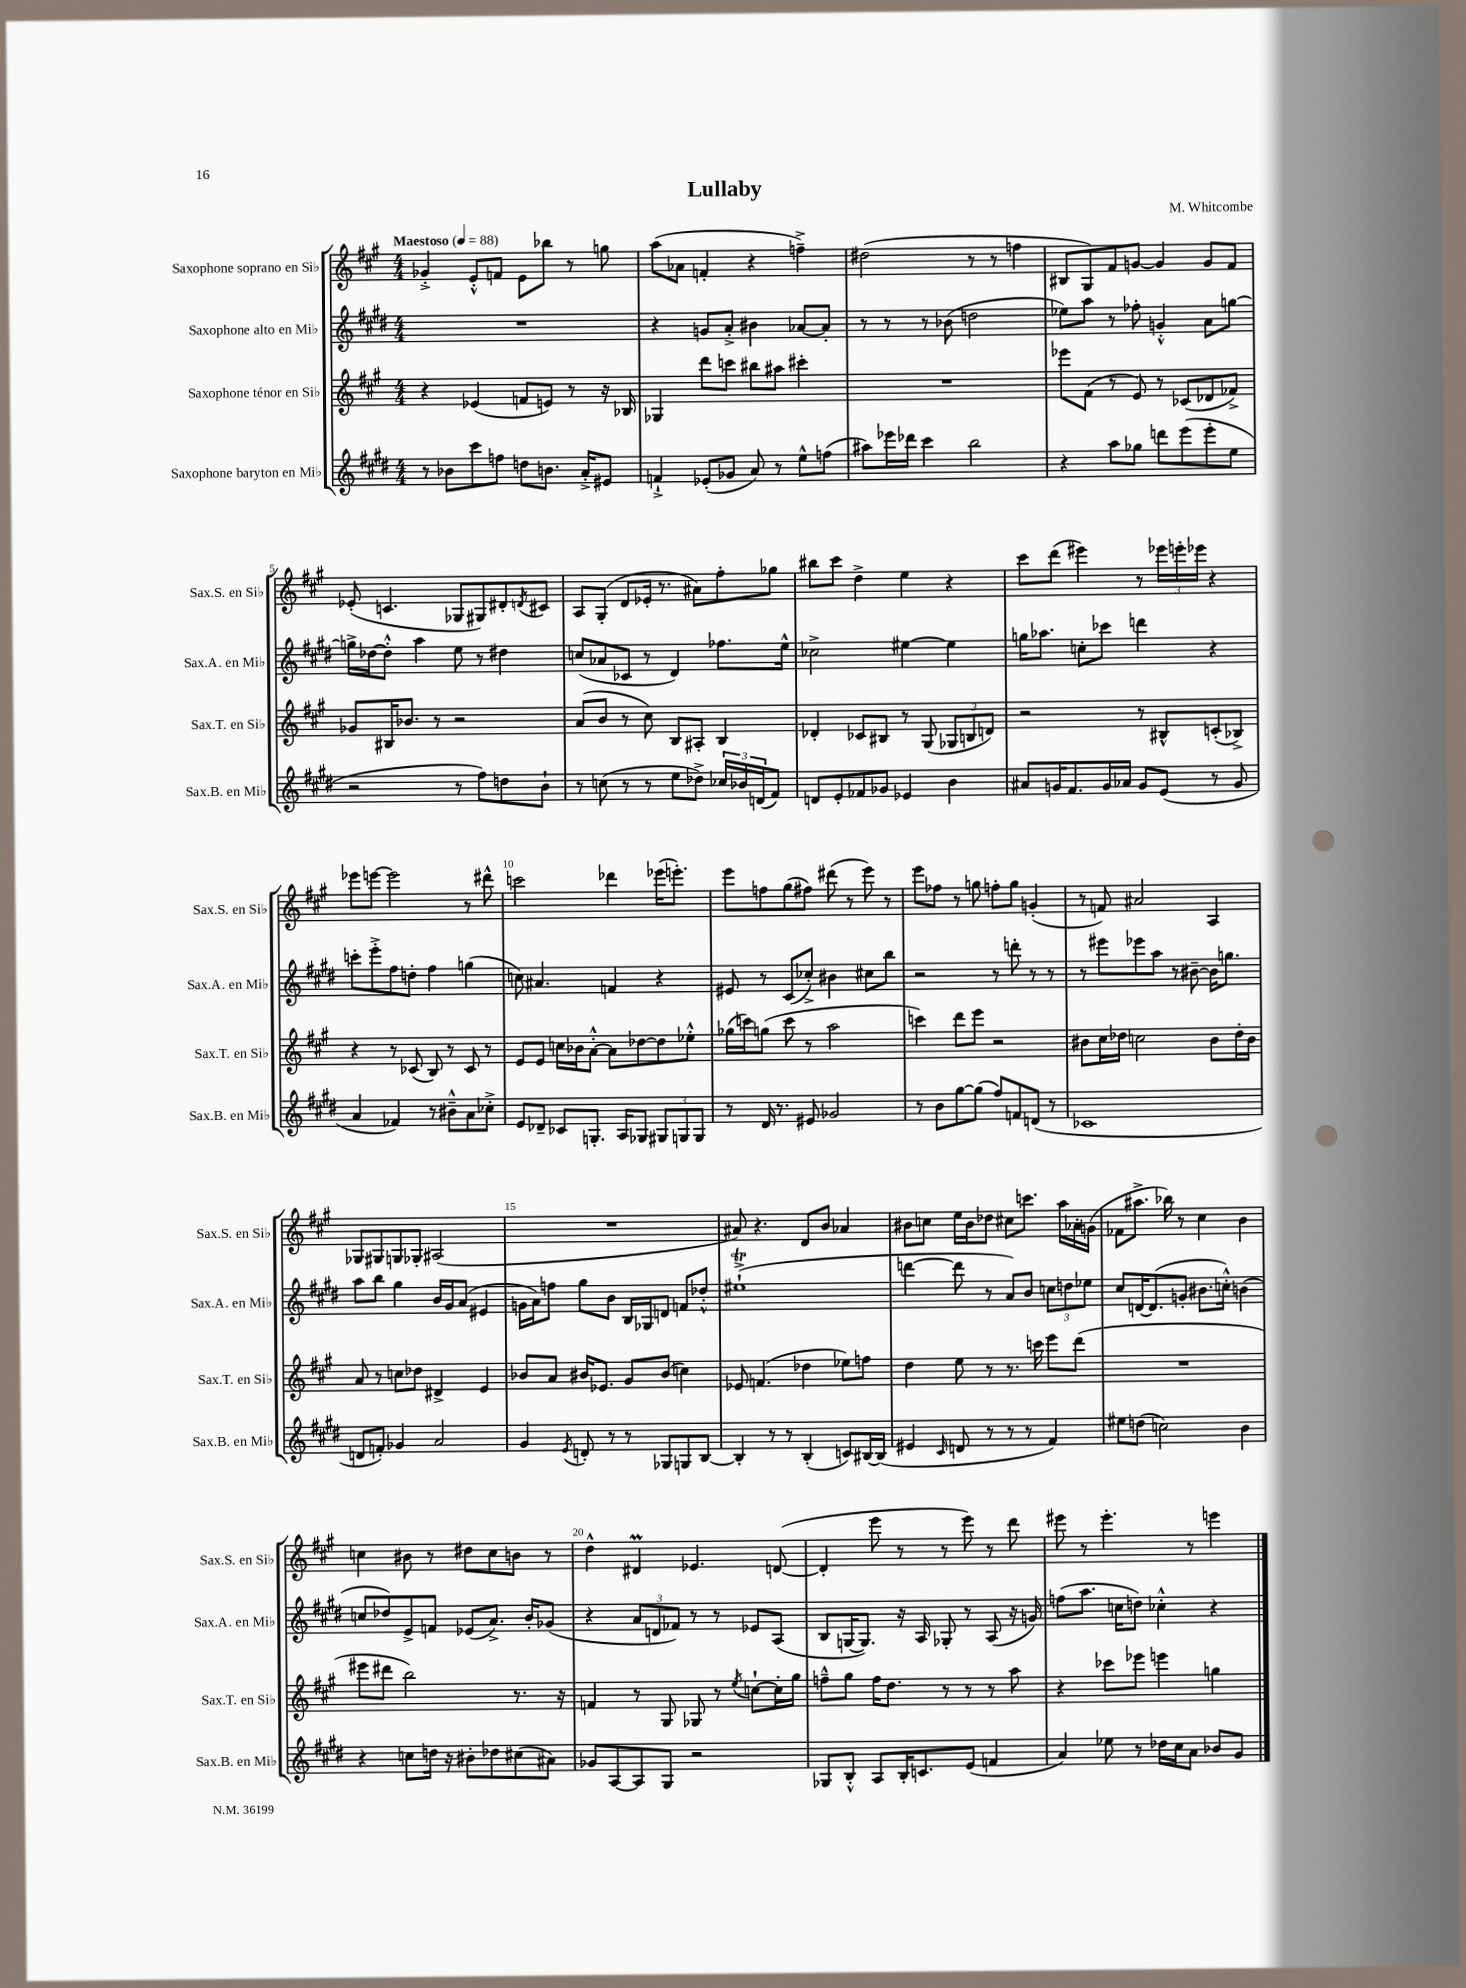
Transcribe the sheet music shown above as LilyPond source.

\header { title = "Lullaby" composer = "M. Whitcombe" }
<<
\new StaffGroup <<
\new Staff = "s0" \with { instrumentName = "Saxophone soprano en Sib" shortInstrumentName = "Sax.S. en Sib" } {
    \clef treble \key a \major \numericTimeSignature \time 4/4 \tempo "Maestoso" 4 = 88
    ges'4-.-> e'8-.-^ f'8 e'8 bes''8 r8 g''8 |
    a''8( aes'8 f'4-. r4 f''4--->) |
    dis''2( r8 r8 f''4 |
    bis8 gis8) fis'8 g'8~ g'4 g'8 fis'8 |
    ees'8-.( c'4. ges8 gis8) dis'8-. \acciaccatura { d'8 } cis'8 |
    a8 gis8-.( d'8 ees'16-. r8. ais'8) fis''8-. ges''8 |
    bis''8 cis'''8 d''4-> e''4 r4 |
    cis'''8 d'''8( eis'''4) r8 \tuplet 3/2 { ees'''16 e'''16-. ees'''16 } r4 |
    ees'''8 e'''8~ e'''2 r8 dis'''8-^ |
    c'''2 des'''4 ees'''16( e'''8.-.) |
    e'''8 f''8 gis''8( fis''8) dis'''8( r8 e'''8) r8 |
    e'''8 fes''8 r8 g''8 f''8-. g''8 g'4-.( |
    r8 f'8) ais'2 a4 |
    ges8 gis8 g8 ges8-. ais2( |
    R1 |
    ais'8) r4. d'8 b'8 aes'4 |
    bis'8 c''8 e''16 bis'16 des''8 cis''8 c'''8. a''16 aes'16-. g'16( |
    fes'8 ais''8.-> bes''16) r8 cis''4 b'4 |
    c''4 bis'8 r8 dis''8 c''8 b'8 r8 |
    d''4-^ dis'4\prall ees'4. d'8~( |
    d'4-. e'''8 r8 r8 e'''8) r8 d'''8 |
    eis'''8 r8 eis'''4.-. r8 e'''4 \bar "|." |
}
\new Staff = "s1" \with { instrumentName = "Saxophone alto en Mib" shortInstrumentName = "Sax.A. en Mib" } {
    \clef treble \key e \major \numericTimeSignature \time 4/4
    R1 |
    r4 g'8 a'8-.-> bis'4 aes'8~ aes'8-. |
    r8 r8 r8 bes'8( d''2 |
    ees''8) a''8 r8 fes''8-. g'4-.-^ a'8 g''8~ |
    g''16-> des''16~ des''8-.-^ a''4 e''8 r8 dis''4 |
    c''8( aes'8 ces'8 r8 dis'4) fes''8. e''16-^ |
    ces''2-> eis''4~ eis''4 |
    g''16 aes''8. c''8-. ces'''8 d'''4 r4 |
    c'''8-. e'''8-.-> fis''8 d''8-. fis''4 g''4( |
    c''8) ais'4. f'4 r4 |
    eis'8 r8 cis'8( ces''8-.->) bis'4 cis''8 b''8 |
    r2 r8 d'''8-. r8 r8 |
    r8 eis'''8 ees'''8 a''8 r8 bis'8~-- bis'16 g''8. |
    a''8 b''8 gis''4 b'16 gis'16 a'8( eis'4 |
    g'16 a'16) f''8 gis''8 b'8 b16 ges16 d'8 f'8 des''8-.-^ |
    eis''1-!->\trill( |
    d'''4~ d'''8 r8 a'8) b'8 \tuplet 3/2 { c''8 d''8 ees''8 } |
    cis''8 d'16~ d'8.( g'8-. bis'8. c''16-.-^) b'4( |
    c''8 des''8) e'8-> f'8 ees'8( a'8.->) b'16-. ges'8( |
    r4 \tuplet 3/2 { a'8 d'8 fes'8) } r8 r8 ees'8 a8( |
    b8 g16~ g8.) r16 a16 ges8-. r8 a8( r16 g'16) |
    f''8( a''8. c''16 d''8) ces''4-.-^ r4 \bar "|." |
}
\new Staff = "s2" \with { instrumentName = "Saxophone ténor en Sib" shortInstrumentName = "Sax.T. en Sib" } {
    \clef treble \key a \major \numericTimeSignature \time 4/4
    r4 ees'4( f'8 e'8) r8 r16 bes16 |
    ges4 d'''8 c'''8 bis''8 ais''8 cis'''4-. |
    R1 |
    ees'''8 fis'8( r8 e'8) r8 ces'8( des'8 fes'8->) |
    ges'8 bis16 bes'8. r8 r2 |
    a'8( b'8 r8 cis''8) b8 ais8-. b4 |
    des'4-. ces'8 bis8 r8 gis8( \tuplet 3/2 { ges8 b8 d'8) } |
    r2 r8 bis8-^ c'8-.( bes8->) |
    r4 r8 ces'8( b8) r8 ces'8 r8 |
    e'8 e'8 c''16 bes'16 a'8~-.-^ a'8 des''8~ des''8 ees''8-.-^ |
    ges''16( c'''16) g''8( c'''8 r8 a''2 |
    c'''4) d'''8 e'''8 r2 |
    bis'8 cis''16 des''16 c''2 bis'8 des''16-. bis'16 |
    a'8 r8 c''8 des''8 dis'4-> e'4 |
    bes'8 a'8 bis'16 ees'8. gis'8 bis'8( c''4) |
    ees'8 f'4.( des''4 ees''8) f''8 |
    d''4 e''8 r8 r8. c'''16 e'''8 d'''8( |
    R1 |
    eis'''8 dis'''8 b''2) r8. r16 |
    f'4 r8 gis8 ges8 r8 \acciaccatura { e''8 } c''8~-! c''16-. gis''16 |
    f''8---^ gis''8 f''16 d''8. r8 r8 r8 a''8 |
    r4 ces'''8 ees'''8 e'''4 g''4 \bar "|." |
}
\new Staff = "s3" \with { instrumentName = "Saxophone baryton en Mib" shortInstrumentName = "Sax.B. en Mib" } {
    \clef treble \key e \major \numericTimeSignature \time 4/4
    r8 bes'8 cis'''8 f''8 d''8 b'8. a'16-.-> eis'8 |
    f'4-!-> ees'8-.( ges'8 a'8) r8 e''8-^ f''8( |
    ais''8) ees'''16 des'''16 cis'''4 b''2 |
    r4 a''8 ges''8 d'''8 e'''8( e'''8-. e''8 |
    r2 r8 fis''8) d''8 b'8-! |
    r8 c''8( r8 r8 e''8 des''8->) \tuplet 3/2 { ces''16 bes'16 d'16( } fis'8) |
    d'8 e'8-. fes'8 ges'8 ees'4 b'4 |
    ais'8 g'16 fis'8. g'16 aes'16 g'8 e'8( r8 g'8 |
    a'4 fes'4) r8 bis'8---^ a'8 ces''8-.-> |
    e'8 des'8-- ces'8 g8.-. a16 ges8 \tuplet 3/2 { gis8 g8 g8 } |
    r8 dis'16 r8. eis'8 ges'2 |
    r8 b'8 gis''8~ gis''8( fis''8) f'8 d'8( r8 |
    ces'1 |
    d'8 f'8-.) ges'4 a'2 |
    gis'4 \acciaccatura { e'8 } d'8-. r8 r8 ges8 g8 b8~ |
    b4-. r8 r8 b4-.( c'8) bis16~ bis16( |
    eis'4 \grace { cis'16 } d'8 r8 r8 r8 fis'4) |
    eis''8 d''8( c''2) b'4 |
    r4 c''8 d''16 r16 bis'8-. des''8 cis''8( ais'8) |
    ges'8 a8~ a8 gis8 r2 |
    ges8 b8-.-^ a8 b16-. c'8. e'8( f'4 |
    a'4) ees''8 r8 des''16 cis''16 a'8 bes'8 gis'8 \bar "|." |
}
>>
>>
\layout { \context { \Score \override BarNumber.break-visibility = ##(#f #t #t) barNumberVisibility = #(every-nth-bar-number-visible 5) } }
